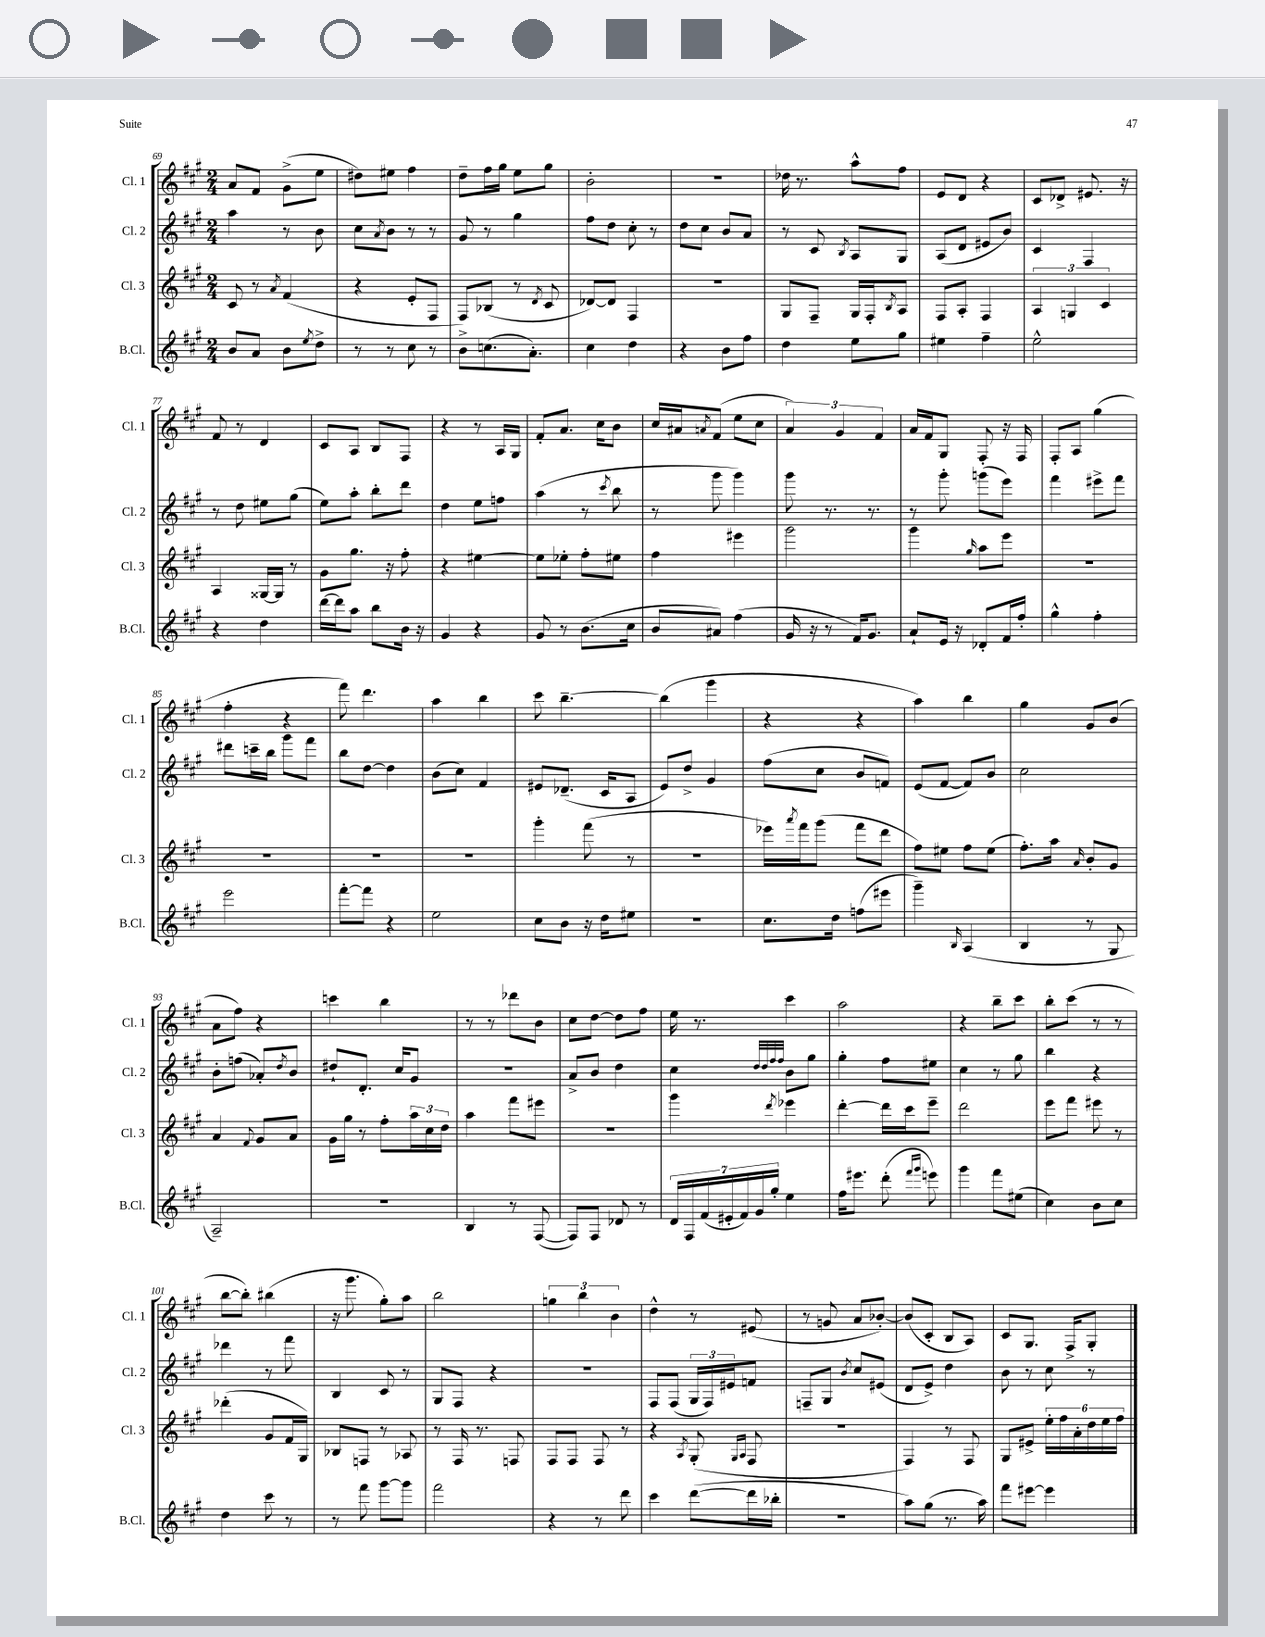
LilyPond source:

<<
\new StaffGroup <<
\new Staff = "s0" \with { instrumentName = "Cl. 1" shortInstrumentName = "Cl. 1" } {
    \clef treble \key a \major \numericTimeSignature \time 2/4
    a'8 fis'8 gis'8->( e''8 |
    dis''8) eis''8 fis''4 |
    d''8-- fis''16 gis''16 e''8 gis''8 |
    b'2-. |
    R2 |
    des''16 r8. a''8-^ fis''8 |
    e'8 d'8 r4 |
    cis'8 des'8-> eis'8. r16 |
    fis'8 r8 d'4 |
    cis'8 a8 b8 fis8 |
    r4 r8 a16 gis16 |
    fis'8-. a'8. cis''16 b'8 |
    cis''16 ais'16 \acciaccatura { a'8 } fis'8( e''8 cis''8 |
    \tuplet 3/2 { a'4) gis'4 fis'4 } |
    a'16 fis'16 gis8 fis8-. r16 fis16 |
    fis8-. a8 gis''4( |
    fis''4-. r4 |
    fis'''8) d'''4. |
    a''4 b''4 |
    cis'''8 b''4.~-- |
    b''4( gis'''4 |
    r4 r4 |
    a''4) b''4 |
    gis''4 gis'8 b'8( |
    a'8 fis''8) r4 |
    c'''4 b''4 |
    r8 r8 des'''8 b'8 |
    cis''8 d''8~ d''8 fis''8 |
    e''16 r8. cis'''4 |
    a''2 |
    r4 b''8-- cis'''8 |
    b''8-. cis'''8( r8 r8 |
    b''8~ b''8-.) bis''4( |
    r16 gis'''8. gis''8-.) a''8 |
    b''2 |
    \tuplet 3/2 { g''4 b''4 b'4 } |
    d''4-^ r8 eis'8( |
    r8 g'8 a'8 bes'8~-.) |
    bes'8( cis'8-. b8 a8) |
    cis'8 gis8. fis16-> gis8-. \bar "|." |
}
\new Staff = "s1" \with { instrumentName = "Cl. 2" shortInstrumentName = "Cl. 2" } {
    \clef treble \key a \major \numericTimeSignature \time 2/4
    a''4 r8 b'8 |
    cis''8 \acciaccatura { a'8 } b'8 r8 r8 |
    gis'8 r8 gis''4 |
    fis''8 d''8 cis''8-. r8 |
    d''8 cis''8 b'8 a'8 |
    r8 cis'8 \acciaccatura { b8 } a8 gis8 |
    a8( d'8 eis'8 b'8) |
    cis'4 fis4 |
    r8 d''8 eis''8 gis''8( |
    e''8) a''8-. b''8-. d'''8 |
    d''4 e''8 f''8 |
    a''4( r8 \acciaccatura { cis'''8 } b''8 |
    r8 gis'''8 gis'''4) |
    gis'''8 r8. r8. |
    r8 gis'''8-. g'''8( e'''8) |
    fis'''4 eis'''8-> fis'''8 |
    dis'''8 c'''16-- b''16 gis'''8 fis'''8 |
    b''8 d''8~ d''4 |
    b'8( cis''8) fis'4 |
    eis'8 des'8.--( cis'16 a8 |
    e'8) d''8-> gis'4 |
    fis''8( cis''8 b'8 f'8) |
    e'8( fis'8~ fis'8) b'8 |
    cis''2 |
    b'8-. f''8( aes'8-.) \acciaccatura { d''8 } b'8 |
    dis''8-! d'8.-. cis''16 gis'8 |
    R2 |
    a'8-> b'8 d''4 |
    cis''4 \grace { d''32 d''32 fis''32 fis''32 } b'8 gis''8 |
    gis''4-. fis''8 eis''8 |
    cis''4 r8 gis''8 |
    b''4 r4 |
    des'''4 r8 fis'''8 |
    b4 cis'8 r8 |
    gis8 fis8 r4 |
    R2 |
    fis8 fis8( \tuplet 3/2 { gis16 fis16) eis'16 } f'8 |
    f8-- gis8 \acciaccatura { b'8 } cis''8 eis'8( |
    d'8 e'8->) d''4 |
    b'8 r8 cis''8 r8 \bar "|." |
}
\new Staff = "s2" \with { instrumentName = "Cl. 3" shortInstrumentName = "Cl. 3" } {
    \clef treble \key a \major \numericTimeSignature \time 2/4
    cis'8 r8 \acciaccatura { a'8 } fis'4( |
    r4 e'8-. fis8 |
    fis8) bes8( r8 \acciaccatura { d'8 } cis'8 |
    des'8~) des'8 fis4 |
    r2 |
    gis8 fis8-- gis16 fis16-. \acciaccatura { b8 } a8 |
    fis8 a8-. fis4 |
    \tuplet 3/2 { a4 g4 cis'4 } |
    a4 gisis16~ gisis16 r8 |
    gis'8 gis''8. r16 fis''8-. |
    r4 eis''4~ |
    eis''8 ees''8-. fis''8-. eis''8 |
    fis''4 eis'''4 |
    gis'''2 |
    gis'''4 \grace { gis''16 } a''8 e'''8 |
    R2 |
    R2 |
    R2 |
    r2 |
    gis'''4-. fis'''8( r8 |
    r2 |
    ees'''16) \acciaccatura { a'''8 } fis'''16 gis'''8( fis'''8 d'''8 |
    fis''8) eis''8 fis''8 eis''8( |
    fis''8.-.) a''16 \grace { a'16 } b'8-. gis'8 |
    a'4 \appoggiatura { fis'8 } gis'8 a'8 |
    gis'16 gis''16 r8 fis''8-. \tuplet 3/2 { a''16 cis''16 d''16 } |
    a''4 fis'''8 eis'''8 |
    R2 |
    gis'''4 \acciaccatura { d'''8 } ees'''4 |
    d'''4~-. d'''16 cis'''16 e'''8-- |
    d'''2 |
    e'''8 fis'''8 eis'''8 r8 |
    des'''4-.( gis'8 fis'16 gis16) |
    bes8 f8 r8 aes8 |
    r8 fis16 r8. f8 |
    fis8 fis8 fis8 r8 |
    r4 \acciaccatura { a8 } gis8-.( \grace { gis16 a16 } fis8 |
    R2 |
    fis4) r8 fis8 |
    gis8 eis'8-> \tuplet 6/4 { e''16-. fis''16 a'16-. d''16 e''16 fis''16 } \bar "|." |
}
\new Staff = "s3" \with { instrumentName = "B.Cl." shortInstrumentName = "B.Cl." } {
    \clef treble \key a \major \numericTimeSignature \time 2/4
    b'8 a'8 b'8 \acciaccatura { e''8 } d''8-> |
    r8 r8 cis''8 r8 |
    b'8-> c''8.( a'8.-.) |
    cis''4 d''4 |
    r4 b'8 fis''8 |
    d''4 e''8 gis''8 |
    eis''4 fis''4-- |
    e''2-^ |
    r4 d''4 |
    d'''16~ d'''16 a''8 b''8 b'16 r16 |
    gis'4 r4 |
    gis'8 r8 b'8.( cis''16 |
    b'8 ais'8) fis''4( |
    gis'16 r16 r8 fis'16) gis'8. |
    a'8-! e'16 r16 des'8-. fis'16 fis''16-. |
    gis''4-^ fis''4-. |
    e'''2 |
    fis'''8~-. fis'''8 r4 |
    e''2 |
    cis''8 b'8 r16 d''16 eis''8 |
    R2 |
    cis''8. d''16 f''8( eis'''8 |
    gis'''4--) \grace { b16 } a4( |
    b4 r8 gis8 |
    a2--) |
    R2 |
    b4 r8 fis8~( |
    fis8) fis8 des'8 r8 |
    \tuplet 7/4 { d'16 fis16 fis'16( eis'16-. fis'16) gis'16 gis''16-. } e''4 |
    fis''16 eis'''8. d'''8-.( \grace { fis'''16 gis'''16 } e'''8) |
    gis'''4 fis'''8 eis''8( |
    cis''4) b'8 cis''8 |
    d''4 cis'''8 r8 |
    r8 fis'''8 gis'''8~ gis'''8 |
    fis'''2 |
    r4 r8 d'''8 |
    cis'''4 d'''8~( d'''16 bes''16-. |
    R2 |
    a''8) gis''8( r8. a''16) |
    fis'''8 eis'''8~ eis'''4 \bar "|." |
}
>>
>>
\layout { \context { \Score currentBarNumber = #69 } }
